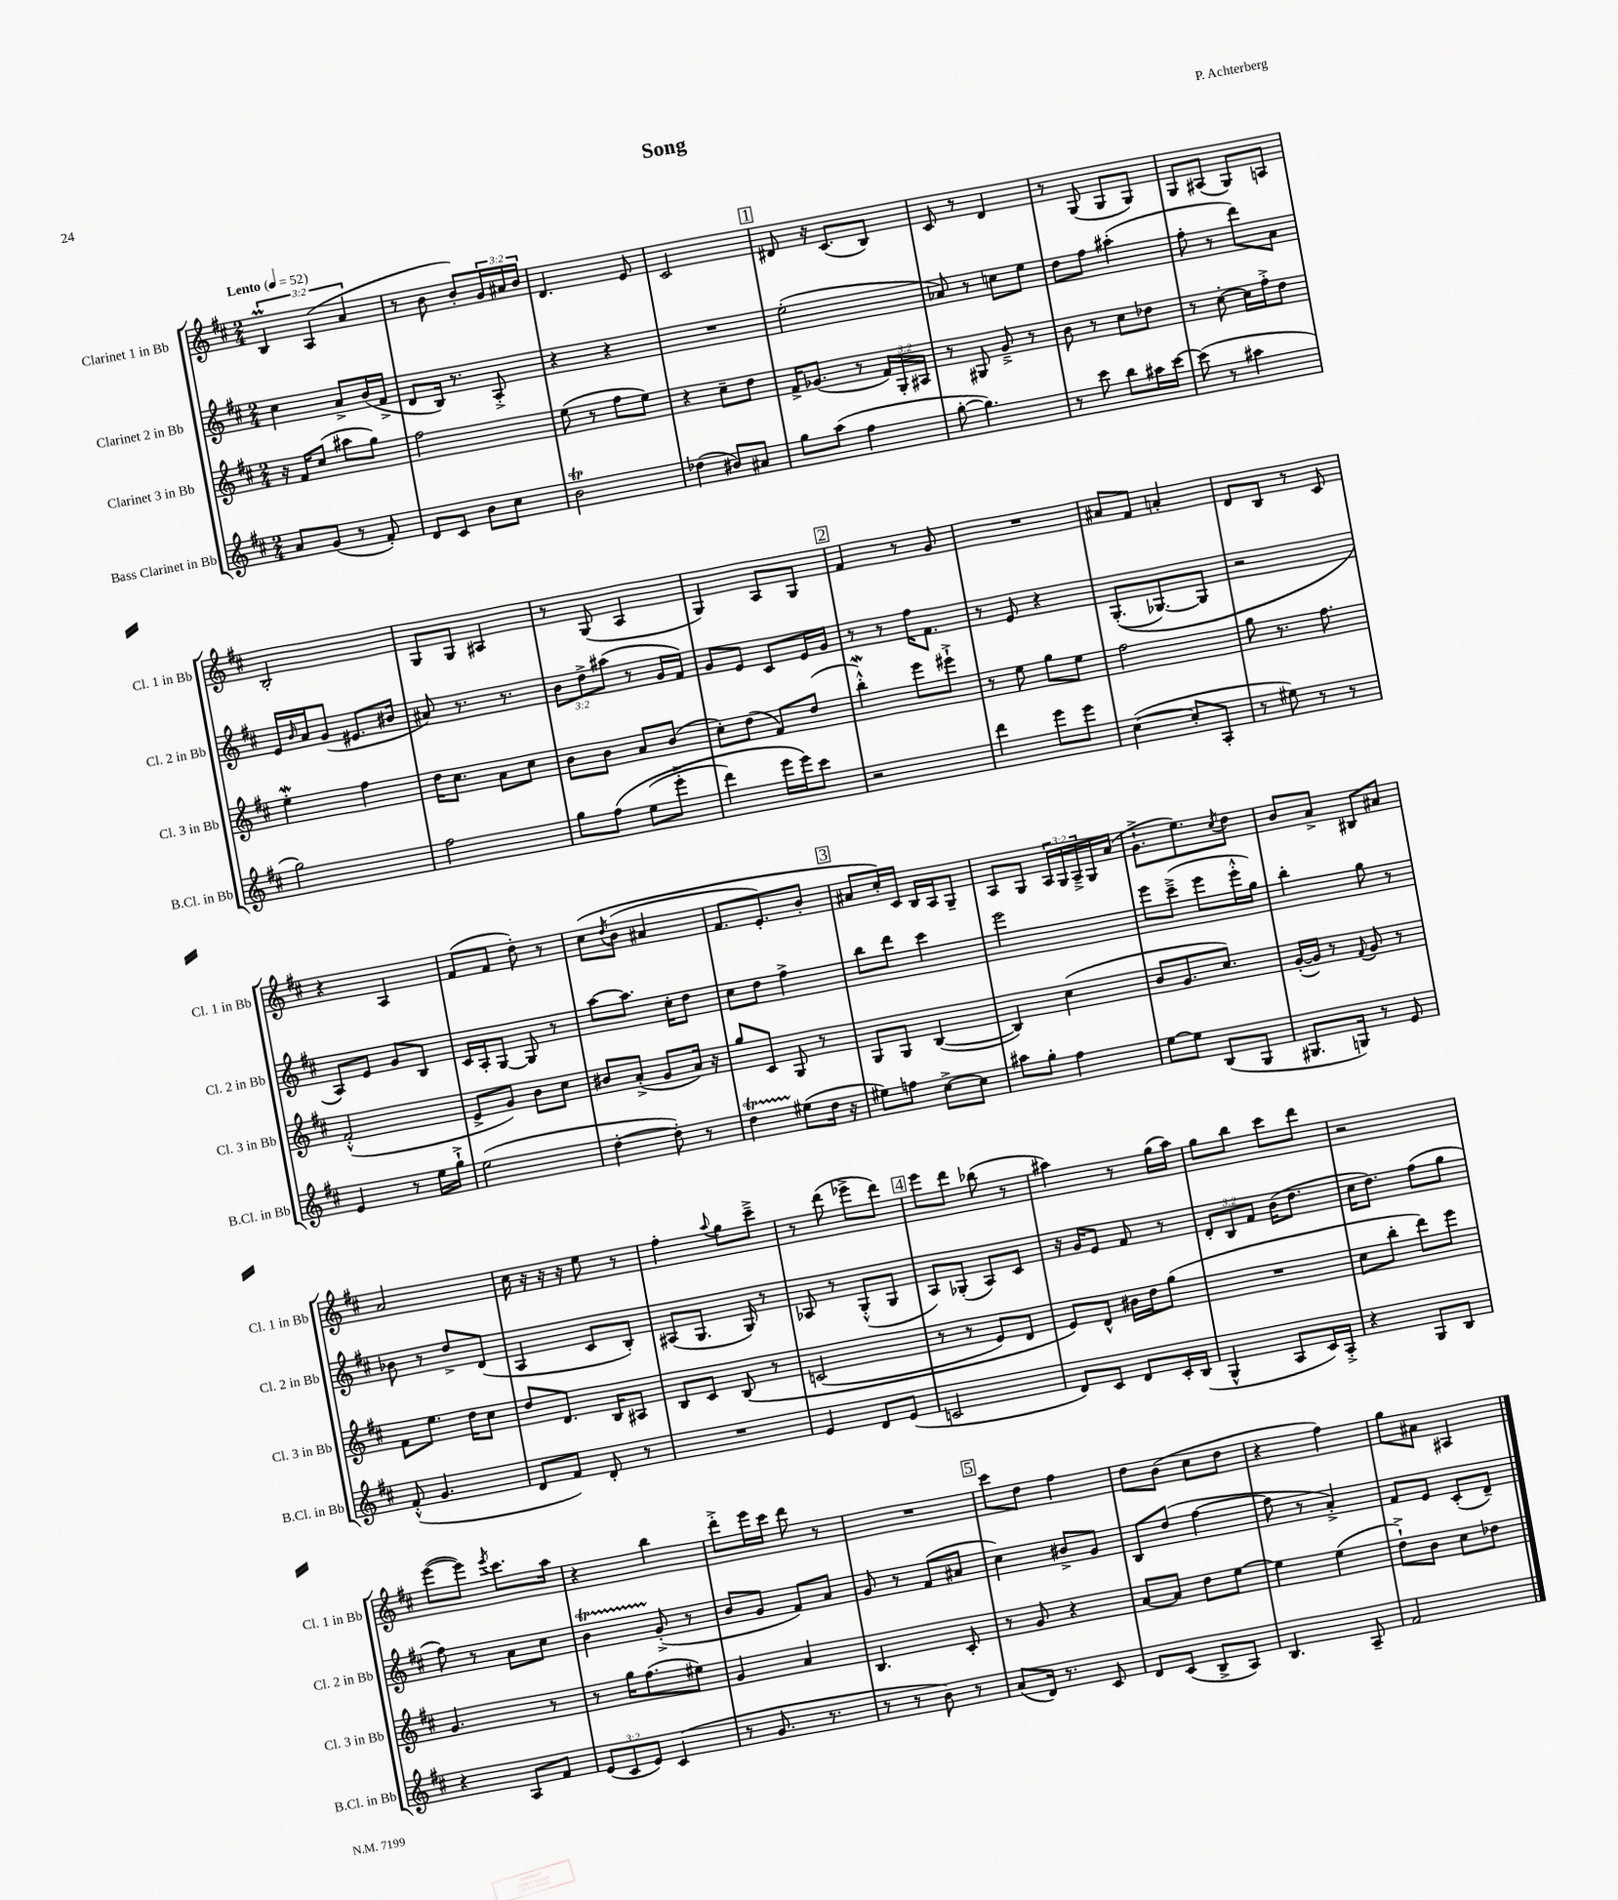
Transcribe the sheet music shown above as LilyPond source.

\header { title = "Song" composer = "P. Achterberg" }
<<
\new StaffGroup <<
\new Staff = "s0" \with { instrumentName = "Clarinet 1 in Bb" shortInstrumentName = "Cl. 1 in Bb" } {
    \clef treble \key d \major \numericTimeSignature \time 2/4 \override Staff.TupletNumber.text = #tuplet-number::calc-fraction-text \tempo "Lento" 4 = 52
    \tuplet 3/2 { b4\prall a4( a'4 } |
    r8 b'8 b'8-.) \tuplet 3/2 { g'16 ais'16 b'16 } |
    d'4. e'8 |
    cis'2 |
    \mark \markup { \box "1" } dis'8 r16 cis'8.( b8) |
    cis'8 r8 d'4 |
    r8 g8( g8 g8) |
    g8 ais8( g8) a8 |
    b2-. |
    g8 g8 ais4 |
    r8 g8( a4 |
    g4) a8 g8 |
    \mark \markup { \box "2" } fis'4 r8 g'8 |
    R2 |
    ais'8 fis'8 a'4-. |
    d'8 b8 r8 cis'8 |
    r4 a4 |
    fis'8( fis'8 d''8-.) r8 |
    cis''8\( \acciaccatura { d''8 } b'8( ais'4 |
    fis'8. e'8.-.) b'8-. |
    \mark \markup { \box "3" } ais'8 cis''16-.\) cis'16 b16 a16 g8-- |
    a8 g8 \tuplet 3/2 { a16 g16 a16---> } g16 a'16( |
    g'8.-!-> e''8.) \acciaccatura { cis''8 } d''8 |
    b'8 a'8-> bis8 ais'8 |
    a'2 |
    cis''16 r16 r16 r16 e''8 r8 |
    fis''4-. \appoggiatura { a''8 } g''8 cis'''8---> |
    r8 d'''8( ees'''8-> d'''8) |
    \mark \markup { \box "4" } e'''8 d'''8 bes''8( r8 |
    ais''4) r8 g''16( ais''16) |
    g''8 b''8 cis'''8 d'''8 |
    r2 |
    e'''8~( e'''8) \acciaccatura { e'''8 } cis'''8. a''16 |
    r4 b''4 |
    d'''8-.-> e'''16 cis'''16 d'''8 r8 |
    R2 |
    \mark \markup { \box "5" } cis'''8 d''8 fis''4 |
    d''8 b'8( cis''8 d''8 |
    r4 fis''4) |
    g''8 ais'8 ais4 \bar "|." |
}
\new Staff = "s1" \with { instrumentName = "Clarinet 2 in Bb" shortInstrumentName = "Cl. 2 in Bb" } {
    \clef treble \key d \major \numericTimeSignature \time 2/4 \override Staff.TupletNumber.text = #tuplet-number::calc-fraction-text
    cis''4 a'8-> b'16( fis'16-> |
    d'8 b16) r8. a8-.-> |
    r4 r4 |
    R2 |
    \mark \markup { \box "1" } e''2-.( |
    aes'8) r8 c''8 e''8 |
    d''8 fis''8 ais''4-.( |
    fis''8-. r8 d'''8) a'8 |
    e'16 \grace { b'16 } a'16 g'8( eis'8. bis'16 |
    ais'8) r8. r8. |
    \tuplet 3/2 { b'8 d''8-> ais''8( } r8 g'16 fis'16) |
    g'8 e'8 cis'8 e'16 g'16 |
    \mark \markup { \box "2" } r8 r8 fis''16 fis'8. |
    r8 e'8 r4 |
    g8.-.(\( ges8.~) ges8 |
    r2 |
    a8\) e'8 g'8 b8 |
    cis'16 a16-. g8~ g8 r8 |
    a''8~ a''8. cis''16-. d''8 |
    cis''8 d''8 fis''4-> |
    \mark \markup { \box "3" } b''8 d'''8 cis'''4 |
    e'''2 |
    e'''8 cis'''8--->( e'''8 e'''16-.-^ g''16) |
    b''4-. g''8 r8 |
    bes'8 r8 d''8-> d'8( |
    a4 cis'8 b8-.) |
    ais8( g8. g16) r8 |
    aes8 r8 g8-.-^( g8 |
    \mark \markup { \box "4" } a8) ges8-.( a8) cis'8 |
    r16 g'16 e'8 fis'8 r8 |
    \tuplet 3/2 { d'8-. b8 fis'8 } b'16( d''8. |
    cis''16 d''8.) fis''8( g''8 |
    fis''8) r8 a'8 cis''8 |
    b'4\startTrillSpan g'8-.->\stopTrillSpan( r8 |
    b'8 g'8 fis'8) a'8 |
    g'8 r8 fis'8( ais'8 |
    \mark \markup { \box "5" } cis''4) bis'8-> g'8 |
    b8 d''8( fis''4~ |
    fis''8 r8 a'4-.->) |
    fis'8 e'8 cis'8-.( d'8--) \bar "|." |
}
\new Staff = "s2" \with { instrumentName = "Clarinet 3 in Bb" shortInstrumentName = "Cl. 3 in Bb" } {
    \clef treble \key d \major \numericTimeSignature \time 2/4 \override Staff.TupletNumber.text = #tuplet-number::calc-fraction-text
    r16 fis'16 cis''8( ais''8 g''8) |
    fis''2 |
    e''8( r8 fis''8 e''8) |
    r4 cis''8-- d''8 |
    \mark \markup { \box "1" } fis'16-> ges'8.( r8 \tuplet 3/2 { fis'16) g16-. ais16 } |
    r8 gis8 g'8---> r8 |
    b'8 r8 cis''8 des''8 |
    r8 cis''8~-. cis''16 fis''16-.-> d''8 |
    e''4-.\mordent fis''4 |
    d''16 cis''8. a'8 cis''8 |
    b'8 b'8 a'8 b'8( |
    cis''8-.) d''8( fis'8) d''8( |
    \mark \markup { \box "2" } b''4-.-^\mordent) e'''8 eis'''8-!-> |
    r8 e''8 g''8 e''8 |
    fis''2 |
    g''8 r8. fis''8. |
    fis'2-.-^( |
    e'8-> g'8) b'8 cis''8 |
    bis'8 a'8-.->( g'8 a'16) r16 |
    g''8 cis'8 g8 r8 |
    \mark \markup { \box "3" } g8 g8 b4~( |
    b4) cis''4( |
    b'8 g'8. cis''8.) |
    g'16~-.( g'16) r8 \appoggiatura { fis'8 } g'8 r8 |
    fis'8 e''8. d''16 cis''8 |
    d''8 d'8. b16 ais8 |
    b8 cis'8 b8\( r8 |
    c'2( |
    \mark \markup { \box "4" } r8 r8 e'8) d'8 |
    e'8\) d'8-^ bis'16 d''16 g''8( |
    R2 |
    cis''8 b''8-. d'''8) e'''8 |
    g'4. r8 |
    r8 g''16 fis''8.( eis''8) |
    g'4 a'4 |
    b4. cis'8-. |
    \mark \markup { \box "5" } r8 g'8 r4 |
    a'8~ a'8 d''8 e''8~ |
    e''4 e''4( |
    d''8-!->) b'8 cis''8 des''8 \bar "|." |
}
\new Staff = "s3" \with { instrumentName = "Bass Clarinet in Bb" shortInstrumentName = "B.Cl. in Bb" } {
    \clef treble \key d \major \numericTimeSignature \time 2/4 \override Staff.TupletNumber.text = #tuplet-number::calc-fraction-text
    a'8 g'8( r8 fis'8-.) |
    d'8 cis'8 b'8 cis''8 |
    b'2\trill |
    des''4( bis'8) ais'8 |
    \mark \markup { \box "1" } g''8 a''8( fis''4 |
    g''8~-. g''4.) |
    r8 cis'''8 b''8 ais''16 cis'''16~ |
    cis'''8( r8 ais''4 |
    g''2) |
    fis''2 |
    g''8 fis''8\( e''8( e'''8-.-> |
    d'''4) e'''16 e'''16\) cis'''8 |
    \mark \markup { \box "2" } r2 |
    d'''4 e'''8 e'''8 |
    cis''4~( cis''8-. a8-. |
    r8 eis''8) r8 r8 |
    e'4 r8 e''16 g''16-!-> |
    e''2( |
    d''4~-. d''8-.) r8 |
    d''4\startTrillSpan eis''8\stopTrillSpan( d''16 r16 |
    \mark \markup { \box "3" } eis''8) f''8 cis''8~-> cis''8 |
    ais''8 g''8-. fis''4 |
    e''8~ e''8 b8( g8 |
    gis8. g16) r8 e'8 |
    fis'8-.-^( g'4. |
    d'8 fis'8) d'8-. r8 |
    R2 |
    e'4 d'8 e'8( |
    \mark \markup { \box "4" } c'2 |
    d'8) cis'8 d'8 cis'16-. b16( |
    g4-^ a8 cis'16) a16-.-> |
    r4 g8 b8 |
    r4 a8 fis'8 |
    \tuplet 3/2 { e'8( cis'8 e'8) } cis'4( |
    r8 g'8. r8. |
    r8 r8 b'8) r8 |
    \mark \markup { \box "5" } a'8( d'16) r8. cis'8 |
    d'8 cis'8( b8-> a8) |
    b4. a8-- |
    fis'2 \bar "|." |
}
>>
>>
\layout { \context { \Score \remove "Bar_number_engraver" } }
